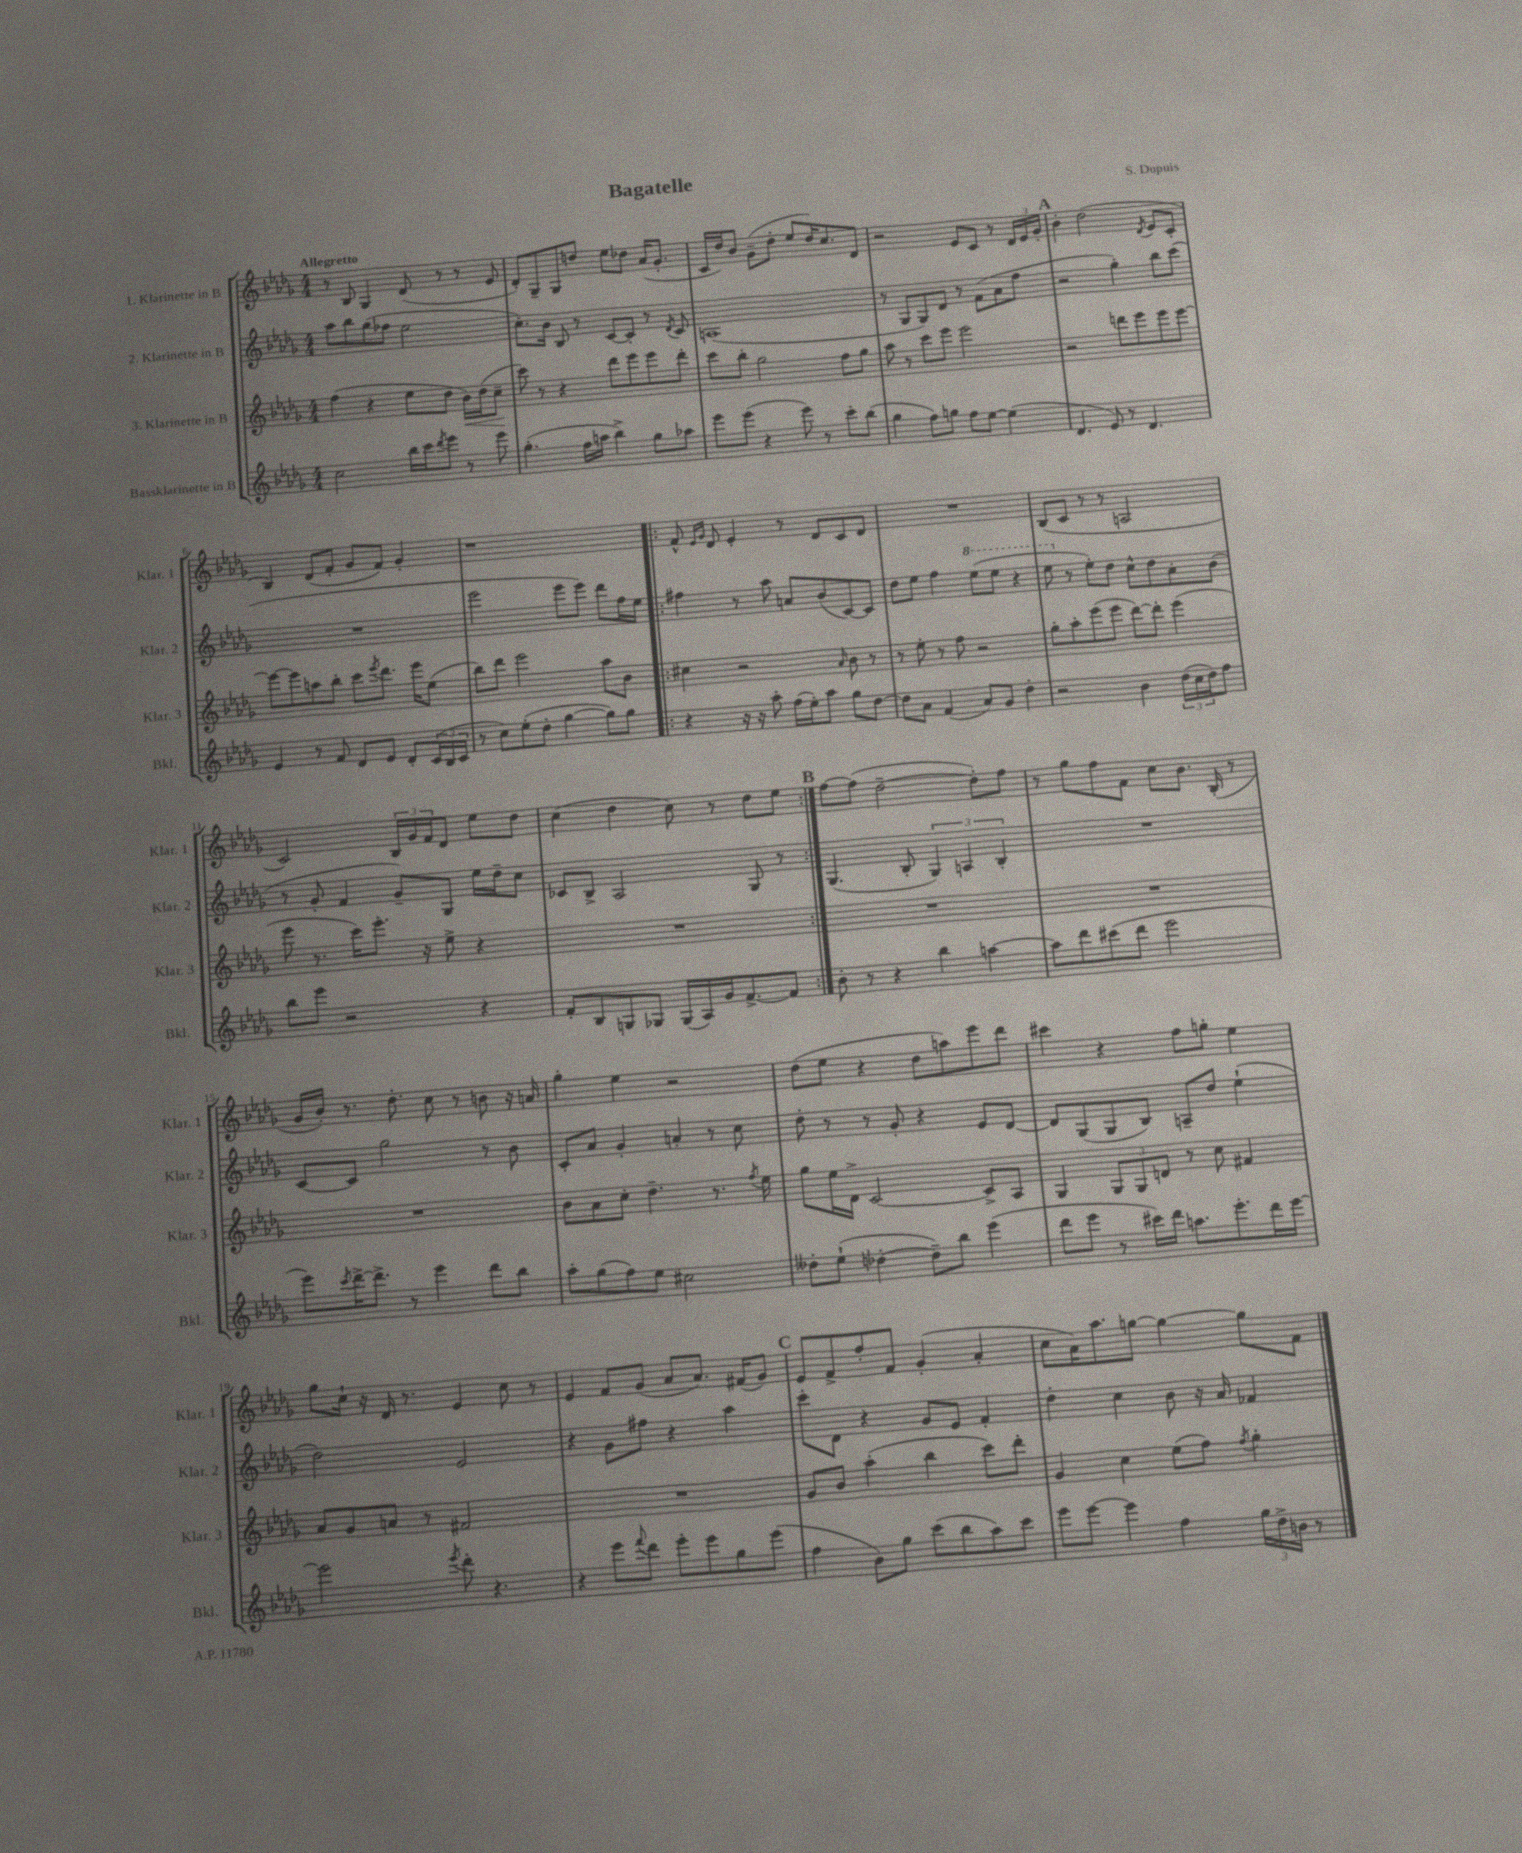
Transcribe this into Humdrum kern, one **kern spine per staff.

**kern	**kern	**dynam	**kern	**kern
*part4	*part3	*part3	*part2	*part1
*staff4	*staff3	*staff3	*staff2	*staff1
*I"Bassklarinette in B	*I"3. Klarinette in B	*	*I"2. Klarinette in B	*I"1. Klarinette in B
*I'Bkl.	*I'Klar. 3	*	*I'Klar. 2	*I'Klar. 1
*clefG2	*clefG2	*	*clefG2	*clefG2
*k[b-e-a-d-g-]	*k[b-e-a-d-g-]	*	*k[b-e-a-d-g-]	*k[b-e-a-d-g-]
*M4/4	*M4/4	*	*M4/4	*M4/4
=1	=1	=1	=1	=1
!	!	!	!	!LO:TX:a:B:t=Allegretto
2cc\	(4ff\	.	8aa-\L	8r
.	.	.	8bb-\	8B-/
.	4r	.	(8gg-\	4G-/
.	.	.	8ff-X\J	.
16bb-\LL	8ee-\L	.	2ee-\	(8d-/
16ccc\J	.	.	.	.
8qddd-/	.	.	.	.
8eee-\J	8dd-\J	.	.	8r
!	!	!LO:HP:b	!	!
8r	16b-\LL)	<	.	8r
.	(16dd-\J	.	.	.
8eee-\	8cc~\J	.	.	8e-/
.	.	[	.	.
=2	=2	=2	=2	=2
(4.gg-'\	8ccc\)	.	8.cc'\L)	8d-'/L)
.	8r	.	.	8G-~/
.	.	.	16b-\Jk	.
.	4r	.	8B-/	8G-/
16ff\LL	.	.	8r	8ddn/J
16aan\JJ	.	.	.	.
4bb-^\)	8ddd-\L	.	[8c/L	8ee-\L
.	8eee-\	.	8c'/J]	8dd-X\J
8gg-\L	8eee-\	.	8r	(16a-/KL
.	.	.	.	8.g-'/J
.	.	.	8qd-/	.
8aa-X\J	8ddd-'\J	.	8c/	.
=3	=3	=3	=3	=3
8eee-\L	8ccc\L	.	(1An	16c/LL
.	.	.	.	16dd-/J)
(8eee-\J	8bb-'\J	.	.	8b-/J
4r	2gg-\	.	.	(8g-~\L
.	.	.	.	8dd-'\J
8eee-\)	.	.	.	8ee-/L
8r	.	.	.	16dd-/K)
.	.	.	.	8.cc/
8ccc'\L	8ff\L	.	.	.
(8bb-\J	8gg-\J	.	.	8d-/J
=4	=4	=4	=4	=4
4gg-\	8aa-\	.	8r	2r
.	8r	.	8G-/L	.
8ff\L)	8ccc\L	.	8G-/)	.
8ggn\J	8eee-\J	.	8d-/J	.
8ff\L	2eee-\	.	8r	8e-/L
[8ee-\J	.	.	(8f\L	8c/J
(4ee-\]	.	.	8a-\	8r
.	.	.	8ff\J	24d-/LL
.	.	.	.	24e-/
.	.	.	.	24g-'/JJ
!!LO:REH:place=s1:t=A
=5	=5	=5	=5	=5
4.d-/	2r	.	2r	4b-'\
.	.	.	.	(2dd-\
8e-/)	.	.	.	.
8r	8dddn\L	.	4gg-'\)	.
4.d-/	8eee-\	.	.	.
.	.	.	.	8qd-/
.	8eee-\	.	8bb-\L	8e-/L
.	[8eee-\J	.	(8ccc\J	8c'/J
!!LO:LB:g=z
=6	=6	=6	=6	=6
4e-/	8eee-\L_	.	1r	4B-/)
.	8eee-\]	.	.	.
8r	8aan\	.	.	(8d-/L
8f/	8bb-'\J	.	.	8f'/J
8d-/L	8ccc\L	.	.	8g-/L
.	8qeee-/	.	.	.
8e-/J	8.ddd-\J	.	.	8f/J)
8d-'/L	.	.	.	4g-'/
.	16eee-\KL	.	.	.
(24c/L	(8ee-\J	.	.	.
24B-/	.	.	.	.
24c/JJ	.	.	.	.
=7	=7	=7	=7	=7
8r	8bb-\L)	.	2eee-\	1r
8cc\L)	8ddd-\J	.	.	.
(8ee-'\	2eee-\	.	.	.
8dd-'\J	.	.	.	.
[4gg-\	.	.	8eee-\L	.
.	.	.	8eee-\J)	.
8gg-\L])	8aa-\L	.	8ddd-\L	.
8gg-\J	8b-\J	.	16ff\L	.
.	.	.	16ee-\JJ	.
=8!|:	=8!|:	=8!|:	=8!|:	=8!|:
4r	4cc#X\	.	4ff#X\	8f^^/
.	.	.	.	16qqe-/LL
.	.	.	.	16qqg-/JJ
.	.	.	.	8d-/
16r	2r	.	8r	4e-'/
16r	.	.	.	.
8aa-'\	.	.	8aa-\	.
(16ff\LL	.	.	8an/L	8r
16ee-'\J)	.	.	.	.
8aa-\J	.	.	(8b-/	8d-/L
.	16qqa-/	.	.	.
8gg-\L	8b-\	.	[8c/)	8c/
[8dd-\J	8r	.	8c/J]	8d-/J
=9	=9	=9	=9	=9
8dd-\L]	8r	.	8dd-\L	1r
8a-\J	8ee-'\	.	8ee-\J	.
(4f/	8r	.	4ff\	.
.	8ff\	.	.	.
*	*	*	*8va	*
8a-/L)	2r	.	(8eee-\L	.
8g-/J	.	.	8eee-\J	.
4dd-'\	.	.	4r	.
=10	=10	=10	=10	=10
2r	8gg-'\L	.	8eee-\	(8B-/L
*	*	*	*X8va	*
.	8aa-'\	.	8r	8c/J
.	(8eee-\	.	8ee-'\L)	8r
.	8eee-\J	.	8dd-\J	8r
4b-\	[8ddd-\L)	.	8cc^^\L	2An/
.	8ddd-'\J]	.	8dd-\	.
(24dd-\LL	(4eee-\	.	8a-'\	.
24cc\	.	.	.	.
24dd-\J)	.	.	.	.
8ff\J	.	.	(8b-\J	.
!!LO:LB:g=z
=11	=11	=11	=11	=11
8bb-\L	8eee-\	.	8r	2c/)
8eee-\J	8.r	.	8g-'/	.
2r	.	.	4f/	.
.	16ccc\KL)	.	.	.
.	8.eee-'\J	.	.	.
.	.	.	8g-~/L)	24B-/LL
.	.	.	.	24g-/
.	16r	.	.	.
.	.	.	.	24f/J
.	8ee-^\	.	8G-/J	8d-/J
4r	4r	.	16ee-\LL	8ee-\L
.	.	.	16dd-~\J	.
.	.	.	8cc\J	8dd-\J
=12	=12	=12	=12	=12
8f'/L	1r	.	8c-X/L	(4cc\
8B-/	.	.	8B-^/J	.
8Gn/	.	.	2A-/	4dd-\
8G-X/J	.	.	.	.
(16G-/LL	.	.	.	8cc\)
16A-/)	.	.	.	.
16g-/J	.	.	.	8r
[8.f^/	.	.	.	.
.	.	.	8G-/	8dd-\L
8f/J]	.	.	8r	8ee-\J
!!LO:REH:place=s1:t=B
=13:|!	=13:|!	=13:|!	=13:|!	=13:|!
8b-'\	1r	.	(4.G-/	[8ff\L
8r	.	.	.	(8ff\J]
4r	.	.	.	[2dd-~\
.	.	.	8B-'/	.
4bb-\	.	.	6G-/)	.
.	.	.	6An/	.
[4aan\	.	.	.	8dd-'\L])
.	.	.	6B-'/	.
.	.	.	.	8ff\J
=14	=14	=14	=14	=14
8aa\L]	1r	.	1r	8r
8ddd-\	.	.	.	8gg-\L
(8ccc#X\	.	.	.	8ff\
8ddd-\J	.	.	.	8f\J
2eee-\	.	.	.	8cc\L
.	.	.	.	8.b-\J
.	.	.	.	(16B-'/
.	.	.	.	8r
!!LO:LB:g=z
=15	=15	=15	=15	=15
8eee-\L)	1r	.	[8c/L	16g-/LL
.	.	.	.	16b-'/JJ)
8qccc/	.	.	.	.
[16ddd-^\K	.	.	8c/J]	8.r
8.ddd-^\J]	.	.	.	.
.	.	.	2gg-\	.
.	.	.	.	8.dd-'\
8r	.	.	.	.
4eee-\	.	.	.	8cc\
.	.	.	.	8r
8ddd-\L	.	.	8r	8bn\
8bb-\J	.	.	8b-\	16r
.	.	.	.	16an/
=16	=16	=16	=16	=16
8aa-'\L	8b-\L	.	8c'/L	4gg-'\
(8gg-\	8a-\	.	8a-/J	.
8ff\)	8cc'\J	.	4g-'/	4ee-\
8ee-\J	4.dd-~\	.	.	.
2cc#X\	.	.	4an'/	2r
.	8.r	.	8r	.
.	.	.	8cc\	.
.	8qff/	.	.	.
.	16ee-\	.	.	.
=17	=17	=17	=17	=17
8dd--X'\L	8gg-\L	.	8dd-'\	(8dd-\L
(8ee-`\J	16ee-\L	.	8r	8ee-\J
.	16d-^\JJ	.	.	.
[4dd-X'\	[2c/	.	8r	4r
.	.	.	8g-'/	.
8dd-~\L])	.	.	4r	8dd-\L
8bb-\J	.	.	.	8aan\)
(4eee-\	8c^/L]	.	8e-/L	8eee-\
.	8A-/J	.	[8d-/J	8ddd-\J
=18	=18	=18	=18	=18
8ddd-\L	4G-/	.	8d-/L]	4ccc#X\
8eee-\J	.	.	(8G-/	.
8r	12G-/L	.	8G-/	4r
.	12G-/	.	.	.
16ccc#X\LL)	.	.	8B-/J)	.
.	12dn/J	.	.	.
16ddd-\JJ	.	.	.	.
8.aan\L	8r	.	8An~/L	8ff\L
.	8cc\	.	8dd-/J	8ggn'\J
8.eee-'\	.	.	.	.
.	4f#X/	.	(4ee-`\	4ee-\
16ddd-\L	.	.	.	.
[16eee-\JJ	.	.	.	.
!!LO:LB:g=z
=19	=19	=19	=19	=19
2eee-\]	8a-/L	.	2dd-\)	8gg-\L
.	8g-/	.	.	16cc`\Jk
.	.	.	.	16r
.	8an/J	.	.	16d-/
.	.	.	.	8.r
.	8r	.	.	.
8qeee-/	.	.	.	.
8ddd-'\	2f#X/	.	2e-/	4e-/
4.r	.	.	.	.
.	.	.	.	8cc\
.	.	.	.	8r
=20	=20	=20	=20	=20
4r	1r	.	4r	4e-/
8eee-\L	.	.	8g-\L	8f/L
8qqfff/	.	.	.	.
8ddd-\J	.	.	8ff#X\J	(8g-/J
8eee-'\L	.	.	4r	8a-/L
8eee-\	.	.	.	8.a-/J)
8gg-\	.	.	4aa-\	.
.	.	.	.	(16f#X/KL
(8eee-\J	.	.	.	8g-/J)
!!LO:REH:place=s1:t=C
=21	=21	=21	=21	=21
4ff\	8g-/L	.	8ccc'\L	8e-/L
.	8b-/J	.	8d-\J	8f^/
8b-\L)	(4aa-'\	.	4r	8ff'/
8gg-\J	.	.	.	8f/J
(8ccc\L	4bb-\	.	8g-/L	(4g-'/
8bb-\	.	.	8e-/J	.
8aa-\)	8ccc\L)	.	4f'/	4a-'/
8ccc\J	8ddd-'\J	.	.	.
=22	=22	=22	=22	=22
8eee-\L	4g-/	.	4dd-'\	8cc\L
[8eee-\J	.	.	.	16a-\K)
.	.	.	.	8.aa-\
4eee-\]	4cc\	.	4cc\	.
.	.	.	.	[8ggn\J
4ff\	(8ee-\L	.	8b-\	4gg\_
.	8ff\J)	.	16r	.
.	.	.	16a-/	.
.	8qff/	.	.	.
24gg-\LL	4gg-'\	.	4f-X/	8gg\L]
24dd-^\	.	.	.	.
24bn\JJ	.	.	.	.
8r	.	.	.	8f\J
==	==	==	==	==
*-	*-	*-	*-	*-
